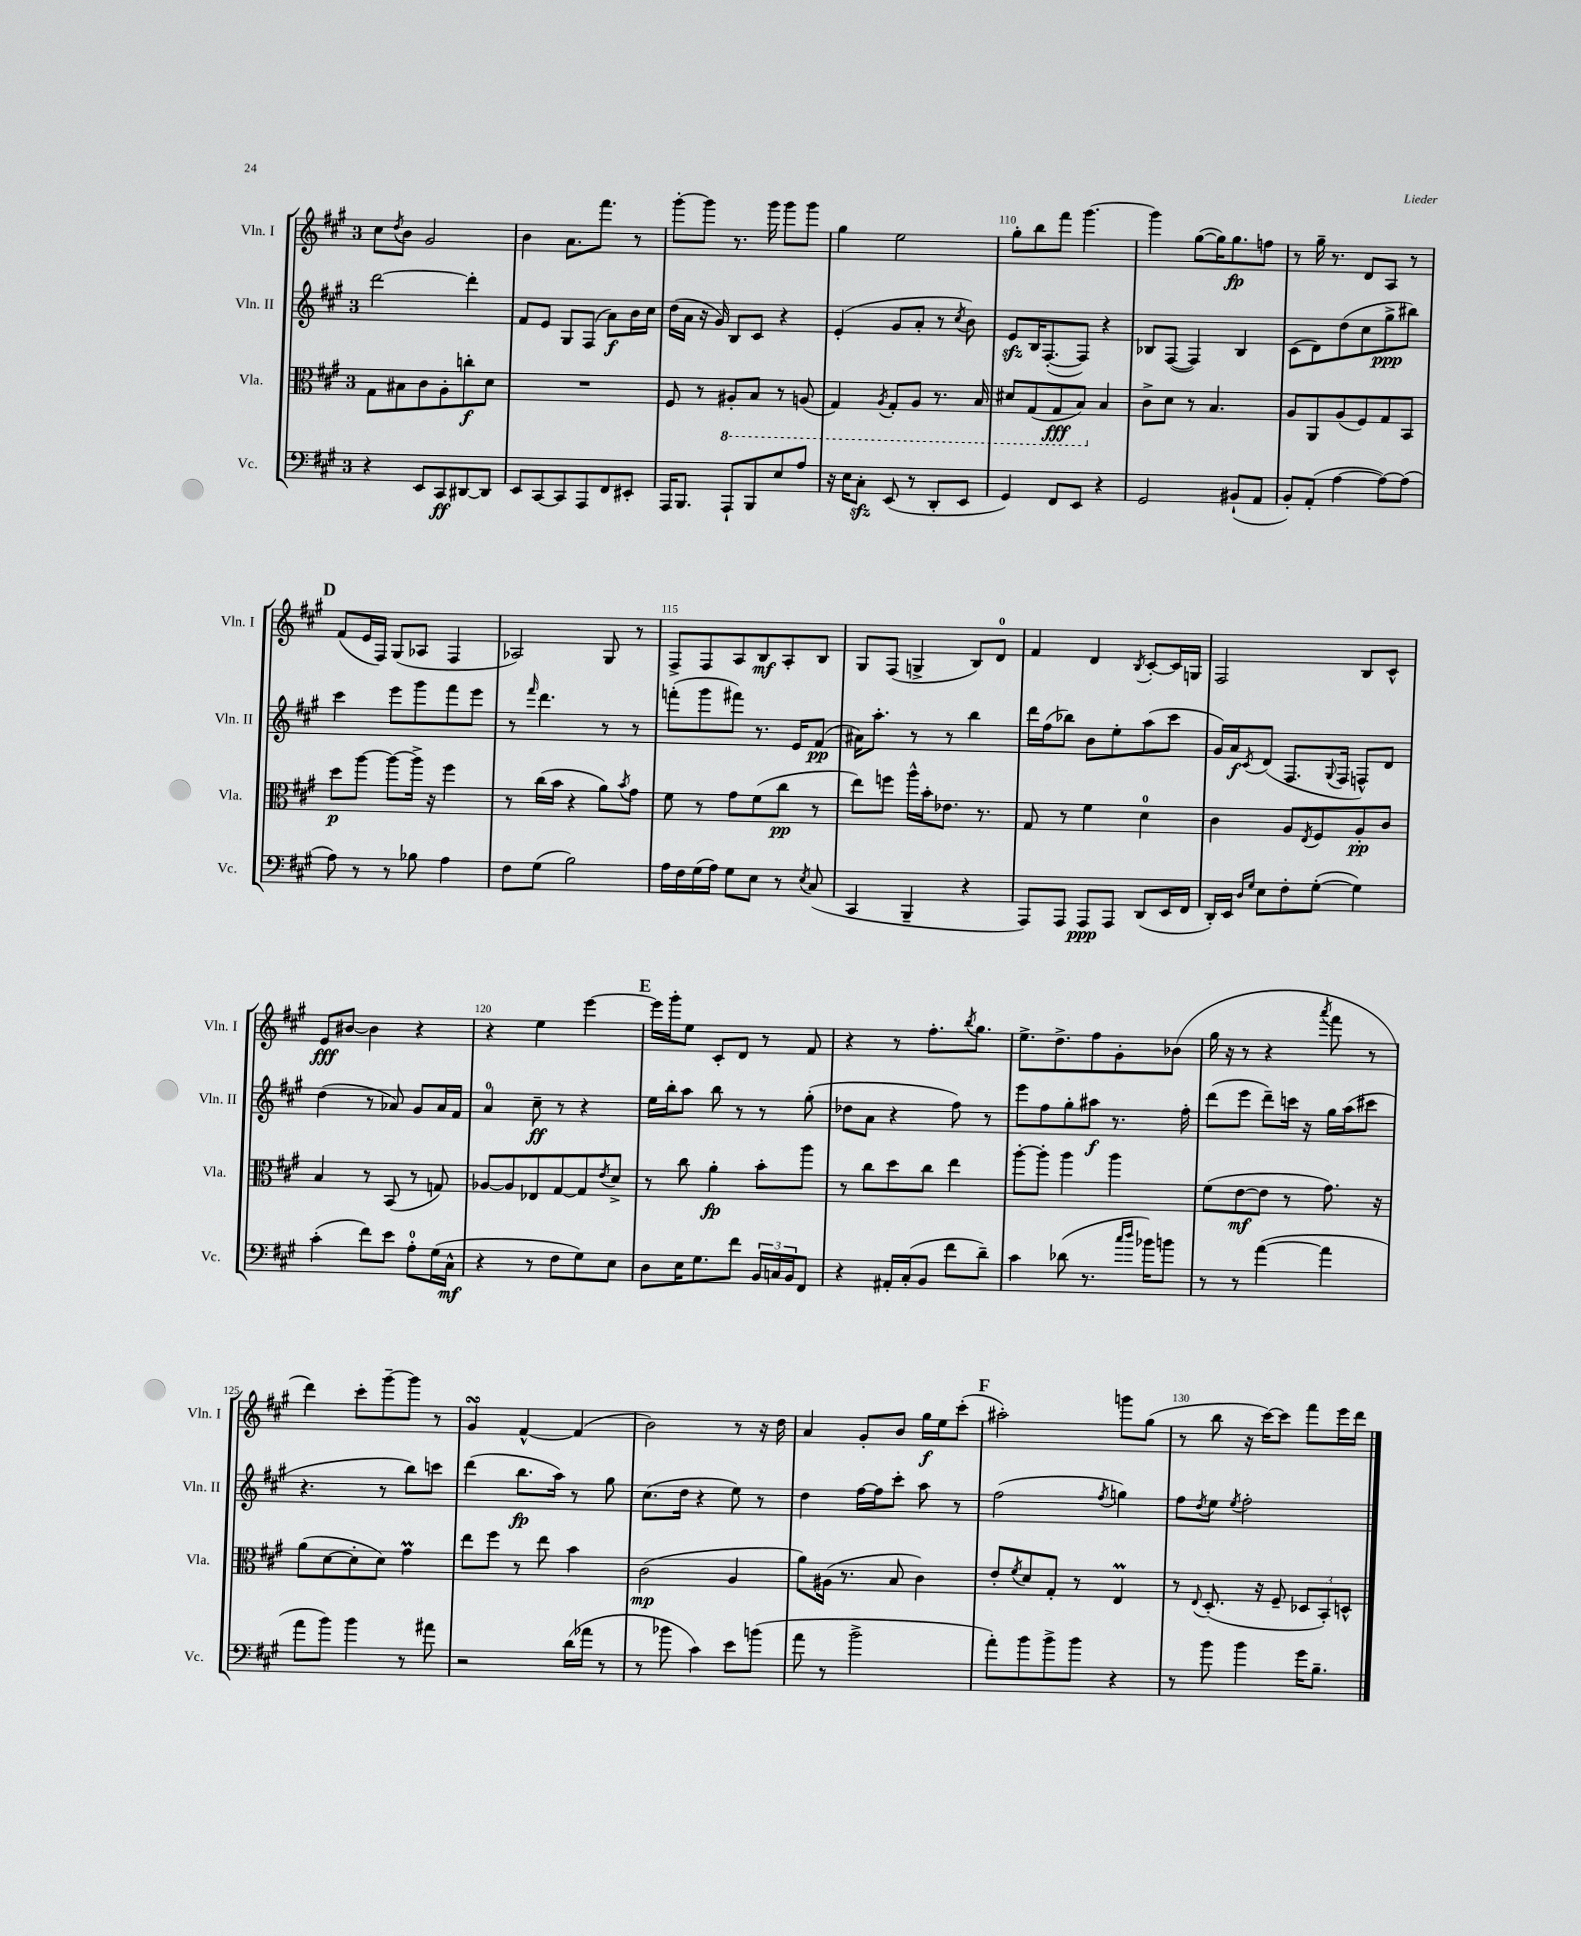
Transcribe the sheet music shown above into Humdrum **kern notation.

**kern	**kern	**kern	**kern
*staff4	*staff3	*staff2	*staff1
*clefF4	*clefC3	*clefG2	*clefG2
*k[f#c#g#]	*k[f#c#g#]	*k[f#c#g#]	*k[f#c#g#]
*M3/4	*M3/4	*M3/4	*M3/4
4r	8G#\L	[2ddd\	8cc#\L
.	.	.	8qdd/
.	8B#\	.	8b\J
8EE/L	8c#\	.	2g#/
8CC#/	8A'\	.	.
[8DD#/	8cc'\	4ddd'\]	.
8DD#/]J	8d\J	.	.
=	=	=	=
8EE/L	2.r	8f#/L	4b\
[8CC#/	.	8e/J	.
8CC#/]	.	8G#/L	8.a\L
8AAA/	.	(8F#/J	.
.	.	.	8.fff#\J
8FF#/	.	8a\L)	.
8EE#'/J	.	16b\L	8r
.	.	16cc#\JJ	.
=	=	=	=
16AAA/LK	8F#/	(16dd\LL	[8ggg#'\L
8.BBB/J	.	16a\JJ	.
.	8r	16r	8ggg#\]J
.	.	16g#/)	.
8AAA`/L	8AA#'/L	8B/L	8.r
8BBB/	8BB/J	8c#/J	.
.	.	.	16ggg#\
8E/	8r	4r	8ggg#\L
8A/J	(8AA/	.	8ggg#\J
=	=	=	=
16r	4GG#/)	(4e'/	4gg#\
16E\LK	.	.	.
8C#'\J	.	.	.
.	8qAA/	.	.
(8EE/	8GG#'/L	8g#/L	2ee\
8r	8AA/J	8a'/J	.
8DD'/L	8.r	8r	.
.	.	8qcc#/	.
8EE/J	.	8b\)	.
.	16BB/	.	.
=	=	=	=
4GG#/)	8D#/L	8e/L	8gg#'\L
.	(8GG#/	16B/K	8bb\
.	.	([8.F#'/	.
8FF#/L	8GG#/	.	8fff#\J
8EE/J	8BB/J)	8F#/]J)	[4.ggg#\
4r	4B/	4r	.
=	=	=	=
2GG#/	8c#^\L	8B-/L	4ggg#\]
.	8d\J	([8F#/J	.
.	8r	4F#/])	([8gg#\L
.	4.B/	.	16gg#\]K)
.	.	.	8.gg#\
(8BB#`/L	.	4B-/	.
8AA/J	.	.	8ff\J
=	=	=	=
8BB'/L)	8A/L	(8c#\L	8r
(8AA'/J	8AA/	8d\)	16gg#~\
.	.	.	8.r
[4A\	(8A/	(8dd\	.
.	8F#/)	8cc#\	8d/L
8A\_L)	8G#/	8gg#^\	8A/J
(8A\]J	8BB/J	8bb#\J)	8r
=	=	=	=
8A\)	8dd\L	4ccc#\	(8f#/L
8r	[8aa\J	.	16e/L
.	.	.	16F#/JJ)
8r	8aa\_L	8eee\L	(8G#/L
8B-\	16aa^\]Jk	8ggg#\	8A-/J
.	16r	.	.
4A\	4ff#\	8fff#\	4F#/
.	.	8eee\J	.
=	=	=	=
8F#\L	8r	8r	2A-/)
.	.	16qqfff#/	.
(8G#\J	(16cc#\LL	4.ddd\	.
.	16b\JJ	.	.
2B\)	4r	.	.
.	8a\L)	8r	8G#/
.	8qb/	.	.
.	8g#\J	8r	8r
=	=	=	=
16A\LL	8f#\	(8fff'\L	8F#^/L
16F#\	.	.	.
(16G#\	8r	8ggg#\	8F#/
16A\JJ)	.	.	.
8G#\L	8g#\L	8fff#\J)	8A/
8E\J	(8f#\	8.r	8B/
8r	8cc#\J	.	8A'/
.	.	16e/LK	.
8qE/	.	.	.
(8C#/	8r	(8f#/J	8B/J
=	=	=	=
4CC#/	8ee\L)	16a#\LK)	8G#/L
.	.	8.aa'\J	.
.	8ff\J	.	(8F#/J
4BBB~/	16aa^^\LL	8r	4G^/
.	16b'\J	.	.
.	8.e-\J	8r	.
4r	.	4bb\	8B/L)
.	8.r	.	.
.	.	.	8d/J
=	=	=	=
8AAA/L)	8G#/	16ddd\LL	4f#/
.	.	(16ff#\J	.
8AAA/J	8r	8bb-\J)	.
8AAA/L	4f#\	8b\L	4d/
8AAA/J	.	8ee'\	.
.	.	.	8qB/
(8DD/L	4d\	(8aa\	[8c#'/L
16EE/L	.	8ccc#\J	16c#/]L
16FF#/JJ	.	.	16G/JJ
=	=	=	=
16DD'/LL)	4c#\	16g#/LL)	2F#/
16EE/JJ	.	16a/J	.
16qqD/LL	.	.	.
16qqG#/JJ	.	8qc#/	.
8E\L	.	(8d/J	.
8F#'\	8A/L	8.F#/L	.
.	8qE/	.	.
([8G#'\J	8F#/	.	.
.	.	8qqG#/	.
.	.	16F#/Jk	.
4G#\])	8A'/	8F^^/L)	8B/L
.	8c#/J	8d/J	8c#^^/J
=	=	=	=
(4c#'\	4B/	(4dd\	8e/L
.	.	.	[8b#/J
8f#\L)	8r	8r	4b#\]
8e\J	(8BB/	8a-/)	.
8A'\L	8r	8g#/L	4r
(16G#\L	8G/)	16a-/L	.
16C#^^\JJ	.	16f#/JJ	.
=	=	=	=
4r	[8A-/L	4a/	4r
.	8A-/]	.	.
8r	8E-/	8cc#~\	4ee\
8F#\L	[8G#/	8r	.
8G#\)	8G#/]	4r	[4eee\
.	8qe/	.	.
8E\J	8d^/J	.	.
=	=	=	=
8D\L	8r	16ee\LL	16eee\]LL
.	.	16bb'\J	16ggg#'\J
16E\K	8cc#\	8aa\J	8ee\J
8.G#\	.	.	.
.	4a'\	8bb\	8c#'/L
8f#\J	.	8r	8d/J
24BB/LL	8b'\L	8r	8r
24C/	.	.	.
24BB/J	.	.	.
8FF#/J	8aa\J	(8gg#'\	8f#/
=	=	=	=
4r	8r	8dd-\L	4r
.	8cc#\L	8a\J	.
16AA#'/LL	8dd\	4r	8r
(16C#'/J	.	.	.
8BB/J	8cc#\J	.	8.ff#'\L
8f#\L	4ee\	8ff#\)	.
.	.	.	8qbb/
.	.	.	8.gg#\J
8d~\J)	.	8r	.
=	=	=	=
4c#\	[8aa'\L	8eee\L	8.ee^\L
.	8aa'\]J	8ff#\	.
.	.	.	8.dd^\
(8d-\	4aa\	8gg#'\	.
8.r	.	8aa#\J	8ff#\
.	4aa\	8.r	8g#'\
16qqcc#/LL	.	.	.
16qqdd/JJ	.	.	.
16b-\LK)	.	.	.
8b\J	.	.	(8b-\J
.	.	16ff#'\	.
=	=	=	=
8r	(8f#\L	(8ddd\L	16gg#\
.	.	.	16r
8r	[8e\	8eee\J	8r
([4a\	8e\]J	8ddd~\L)	4r
.	8r	16ccc\Jk	.
.	.	16r	.
.	.	.	8qaaa/
4a\]	8.g#\)	16gg#\LL	8fff#\
.	.	(16aa\J	.
.	.	8ccc#\J	8r
.	16r	.	.
=	=	=	=
8a\L	(8a\L	4.r	4ddd\)
8b\J)	[8d\	.	.
4b\	8d'\]	.	8ccc#'\L
.	8d\J)	8r	[8ggg#~\
8r	4g#\	8bb\L)	8ggg#\]J
8a#\	.	8ccc\J	8r
=	=	=	=
2r	8ee\L	(4ddd\	4g#/
.	8ff#\J	.	.
.	8r	8.bb\L	[4f#^^/
.	8ee\	.	.
.	.	16aa\Jk)	.
(16d\LL	4b\	8r	(4f#/]
16a-\JJ	.	.	.
8r	.	8gg#\	.
=	=	=	=
8r	(2c#\	(8.cc#\L	2b\)
8b-\	.	.	.
.	.	16dd\Jk	.
4c#\)	.	4r	.
8e\L	4A/	8ee\)	8r
(8b\J	.	8r	16r
.	.	.	16dd\
=	=	=	=
8a\	8a\L)	4dd\	4a/
8r	(16A#\Jk	.	.
.	8.r	.	.
2b^\	.	[16ff#\LL	8g#'/L
.	.	16ff#\]J	.
.	8B/	8ccc#'\J	8b/J
.	4c#\)	8aa\	16gg#\LL
.	.	.	16ee\J
.	.	8r	(8ccc#'\J
=	=	=	=
8a'\L)	8e'/L	(2ff#\	2aa#'\)
.	8qf#/	.	.
8b\	8d/	.	.
8b^\	8G#'/J	.	.
8b\J	8r	.	.
.	.	8qff#/	.
4r	4E/	4gg\)	8ggg\L
.	.	.	(8gg#\J
=	=	=	=
8r	8r	8ff#\L	8r
.	8qqE/	8qdd/	.
8b\	(8.D'/	8ee\J	8bb\
.	.	8qee/	.
4b\	.	2ff#'\	16r
.	16r	.	[16ccc#\LK)
.	8F#~/	.	8ccc#\]J
16g#\LK	12D-/L	.	8fff#\L
8.B~\J	.	.	.
.	12BB'/)	.	.
.	.	.	16eee\L
.	12D^^/J	.	.
.	.	.	16ddd\JJ
==	==	==	==
*-	*-	*-	*-
